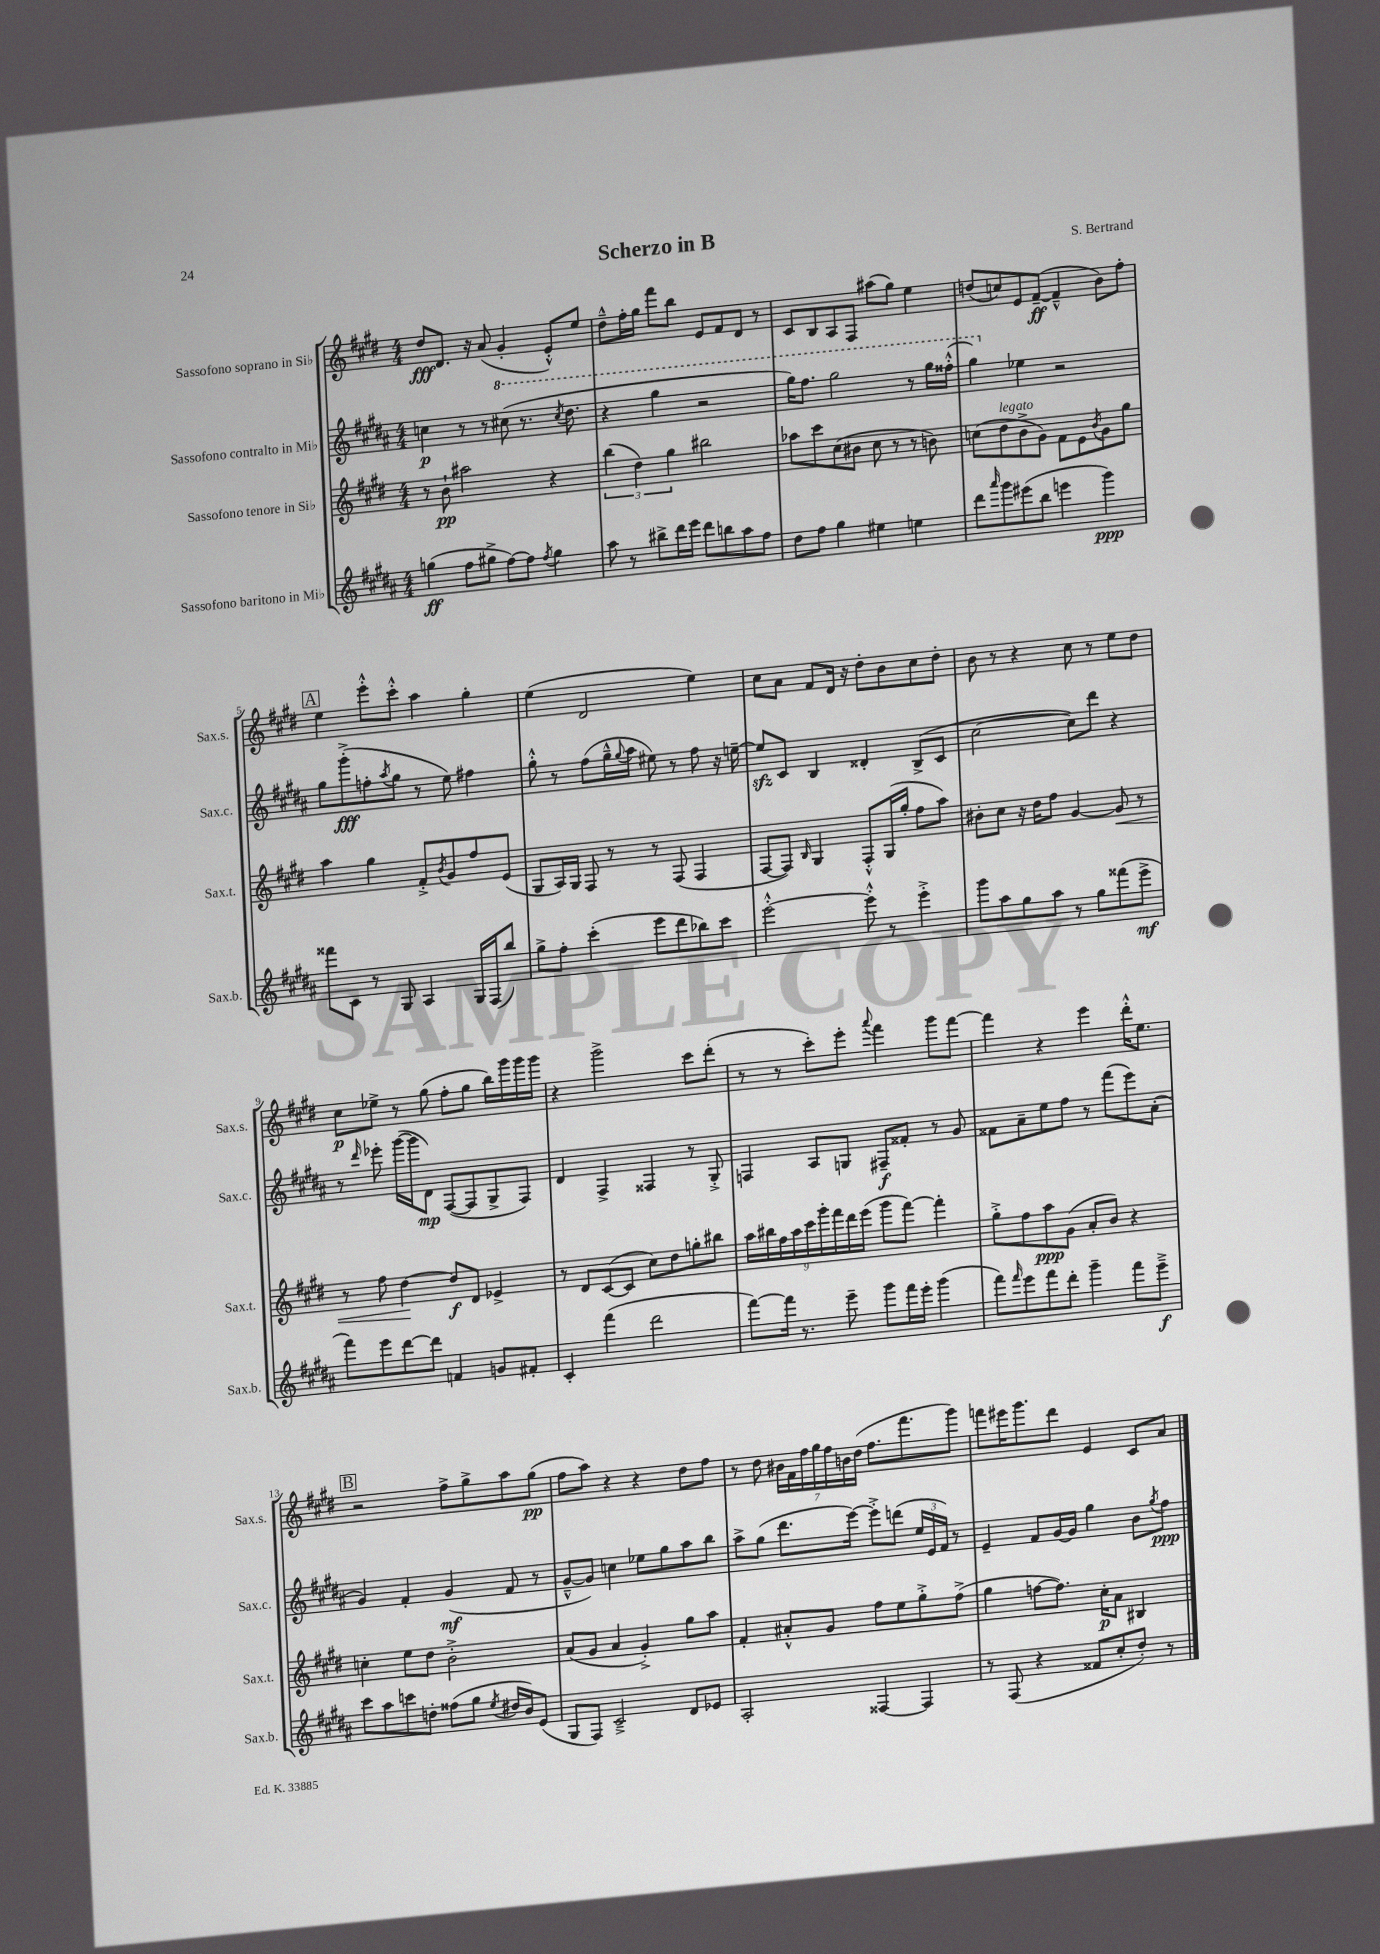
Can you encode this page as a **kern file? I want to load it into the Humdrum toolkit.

**kern	**kern	**kern	**kern
*staff4	*staff3	*staff2	*staff1
*clefG2	*clefG2	*clefG2	*clefG2
*k[f#c#g#d#a#]	*k[f#c#g#d#]	*k[f#c#g#d#a#]	*k[f#c#g#d#]
*M4/4	*M4/4	*M4/4	*M4/4
(4gg\	8r	4cc\	8dd#/L
.	8b`\	.	8.d#/J
8ff#\L	2aa#\	8r	.
.	.	.	16r
8gg#^\J	.	8r	(8a/
[8ff#\L)	.	(8ccc#\	4g#'/
8ff#\]J	.	8.r	.
8qff#/	.	.	.
4gg#\	4r	.	8e'^^/L)
.	.	8qccc#/	.
.	.	8.ddd#\	.
.	.	.	8ee/J
=	=	=	=
8aa#\	(6bb\	4r	8dd#~^^\L
8r	.	.	16ff#'\L
.	6dd#\)	.	.
.	.	.	16gg#\JJ
8bb#^\L	.	4ggg#\	8fff#\L
.	6gg#\	.	.
16ddd#\L	.	.	8bb\J
16eee\JJ	.	.	.
8ddd#\L	2bb#\	2r	8e/L
8bb\	.	.	8f#/
8aa#\	.	.	8d#/J
8ff#\J	.	.	8r
=	=	=	=
8dd#\L	8aa-\L	16ggg#\LK)	8c#/L
.	.	8.fff#\J	.
8ff#\J	8ccc#\	.	8B/
4gg#\	(8cc#\	2ggg#\	8A/
.	8b#\J	.	8F#/J
4ee#\	8cc#\	.	(8aa#\L
.	8r	.	8gg#\J)
4ee\	8r	8r	4ee\
.	8b\)	16ggg#\LL	.
.	.	(16fff##'^^\JJ	.
=	=	=	=
8ddd#\L	(8cc\L	4ggg#\)	(8dd/L
16qqaaa#/	.	.	.
8ggg#\	8dd#\	.	8cc/)
(8eee#\	8b^\	4ee-\	8e/
8bb\J	8g#\J)	.	([8f#~/J
4eee\	8f#\L	2r	4f#~^^/]
.	8e\	.	.
.	8qb/	.	.
4ggg#\)	8g#\	.	8b\L)
.	8gg#\J	.	8ff#'\J
=	=	=	=
8fff##\L	4aa\	8gg#\L	4ee\
8c#\J	.	(8ggg#'^\	.
8r	4gg#\	8ff'\	8eee'^^\L
.	.	8qaa#/	.
8G#/	.	8gg#\J	8ccc#'^^\J
4A#/	8f#'^/L	8r	4aa\
.	8qb/	.	.
.	8g#/	8ee\)	.
16G#/LL	8ff#/	4ff#\	4gg#'\
(16F#/J	.	.	.
8bb/J)	(8e/J	.	.
=	=	=	=
8gg#^\L	8G#/L	8gg#'^^\	(4ee\
8ff#'\J	16A/L)	8r	.
.	16G#/JJ	.	.
(4ccc#'\	8F#/	(8ff#\L	2d#/
.	8r	16gg#~^^\L	.
.	.	8qqgg#/	.
.	.	16aa#\JJ	.
8eee\L	8r	8ee#\)	.
8ddd#\	(8F#/	8r	.
8bb-\)	4F#/	8ff#\	4ee\)
8ccc#\J	.	16r	.
.	.	[16ee~\	.
=	=	=	=
[2eee'^^\	[8F#/L	8ee/]L	8cc#\L
.	8F#/]J)	8c#/J	8a\J
.	16qqB/	.	.
.	4G#/	4B/	8f#/L
.	.	.	16d#/Jk
.	.	.	16r
8eee'^^\]	8F#'^^/L	4d##'/	8dd#'\L
8r	(16G#/L	.	8b\
.	16gg#'/JJ	.	.
4eee'^\	8ff#\L	(8B^/L	8cc#\
.	8aa\J)	8c#/J	8dd#'\J
=	=	=	=
8ggg#\L	8b#'\L	[2cc#\	8b\
8aa#\	8cc#\J	.	8r
8gg#\	16r	.	4r
.	16dd#\LK	.	.
8aa#\J	8ff#\J	.	.
8r	[4g#/	8cc#\]L)	8cc#\
8gg#\L	.	8ddd#\J	8r
(8fff##\	8g#/]	4r	8ee\L
8eee^\J	8r	.	8dd#\J
=	=	=	=
8fff#\L)	8r	8r	8cc#\L
.	.	16qqddd#/	.
8eee\	8ff#\	8eee-'\	8ee-^\J
[8ddd#\	[4dd#\	([16ggg#\LL	8r
.	.	16ggg#\]J	.
8ddd#\]J	.	8d#\J)	(8gg#\
4f/	8dd#/]L	([8F#/L	8ff#'\L
.	8d#/J	8F#/]	8gg#\J
8g/L	4e-^/	8G#^/	16bb\LL)
.	.	.	16ggg#\
8f#'/J	.	8F#/J)	16ggg#\
.	.	.	16ggg#\JJ
=	=	=	=
4c#'/	8r	4d#/	4r
.	8d#/L	.	.
(4fff#\	([8c#/	4F#^/	2ggg#^\
.	8c#/]J	.	.
2ddd#\	8cc#\L)	4F##/	.
.	8dd#\	.	.
.	8gg'\	8r	8ccc#\L
.	8bb#\J	8G#'^/	(8ddd#'\J
=	=	=	=
[8fff#\L)	18aa\LL	4F/	8r
.	18bb#\	.	.
.	18ff#\	.	.
16fff#\]Jk	.	.	8r
.	18aa\	.	.
8.r	.	.	.
.	18ccc#\	.	.
.	.	8A#/L	8ccc#'\L)
.	18ggg#'\	.	.
.	18fff#\	.	.
8eee~\	.	8G/J	8eee'\J
.	18ddd#\	.	.
.	(18eee\JJ	.	.
.	.	.	8qqaaa/
8ggg#\L	8ggg#\L	8F#~/L	4fff#\
16fff#\L	[8fff#\J)	8f##'/J	.
16eee'\JJ	.	.	.
(4ggg#\	4fff#'\]	8r	8ggg#\L
.	.	8g#/	[8fff#\J
=	=	=	=
8fff#\L)	8gg#'^\L	8f##\L	4fff#\]
16qqfff#/	.	.	.
8eee\	8ff#\	8a#~\	.
8fff#\	8aa\	8ee\	4r
8ddd#'\J	(8g#\J	8ff#\J	.
4ggg#~\	8a'/L	8r	4eee\
.	8b/J)	(8fff#\L	.
8fff#\L	4r	8eee\)	16ddd#'^^\LK
.	.	.	8.ee\J
8eee~^\J	.	(8a#'\J	.
=	=	=	=
8ccc#\L	4cc'\	4g#/)	2r
8aa#\	.	.	.
8ccc\	8ee\L	4f#'/	.
8dd'\J	8dd#\J	.	.
(8ff##\L	2b'^\	(4g#/	8ff#^\L
8gg#\J	.	.	8gg#^\
8qee/	.	.	.
16dd#/LL	.	8f#/	8aa\
16b/J)	.	.	.
(8e/J	.	8r	(8gg#\J
=	=	=	=
8G#/L	(8a/L	[8g#~^^/L	8ff#\L
8F#/J)	8g#/J	8g#/]J)	8aa\J)
2c#~^/	4a/	4cc\	4r
.	4g#'^/)	8ee-\L	4r
.	.	8gg#\	.
8d#/L	8gg#\L	8aa#\	8dd#\L
8e-/J	8aa\J	8bb\J	8ff#\J
=	=	=	=
2A#'/	4f#'/	8aa#^\L	8r
.	.	(8gg#\J	8dd#\
.	8a#'^^/L	8.ddd#\L	28b#\LL
.	.	.	28f#\
.	.	.	28ff#\
.	.	.	28gg#\
.	8g#/J	.	.
.	.	.	28ff#\
.	.	.	28b\
.	.	[16eee\Jk)	.
.	.	.	(28dd#\JJ
[4F##/	8ff#\L	8eee'^\]L	8.ff#\L
.	8ee\	(8ddd\J	.
.	.	.	8.fff#\
4F##/]	8gg#'^\	24ee/LL	.
.	.	24e/	.
.	.	24f#/JJ)	.
.	(8ff#^\J	8r	8ggg#\J)
=	=	=	=
8r	4gg#\	4e~/	8fff\L
(8F#/	.	.	16eee#\K
.	.	.	8.ggg#\
4r	[8ff\L	8f#/L	.
.	8.ff\]J)	[16g#/L	8ddd#\J
.	.	16g#/]JJ	.
8f##/L	.	4gg#\	4e/
.	16cc#'\LK	.	.
8cc#'/	8a\J	.	.
8dd#'/J)	4B#/	8b\L	8c#/L
.	.	8qgg#/	.
8r	.	8ff#\J	8a/J
==	==	==	==
*-	*-	*-	*-
